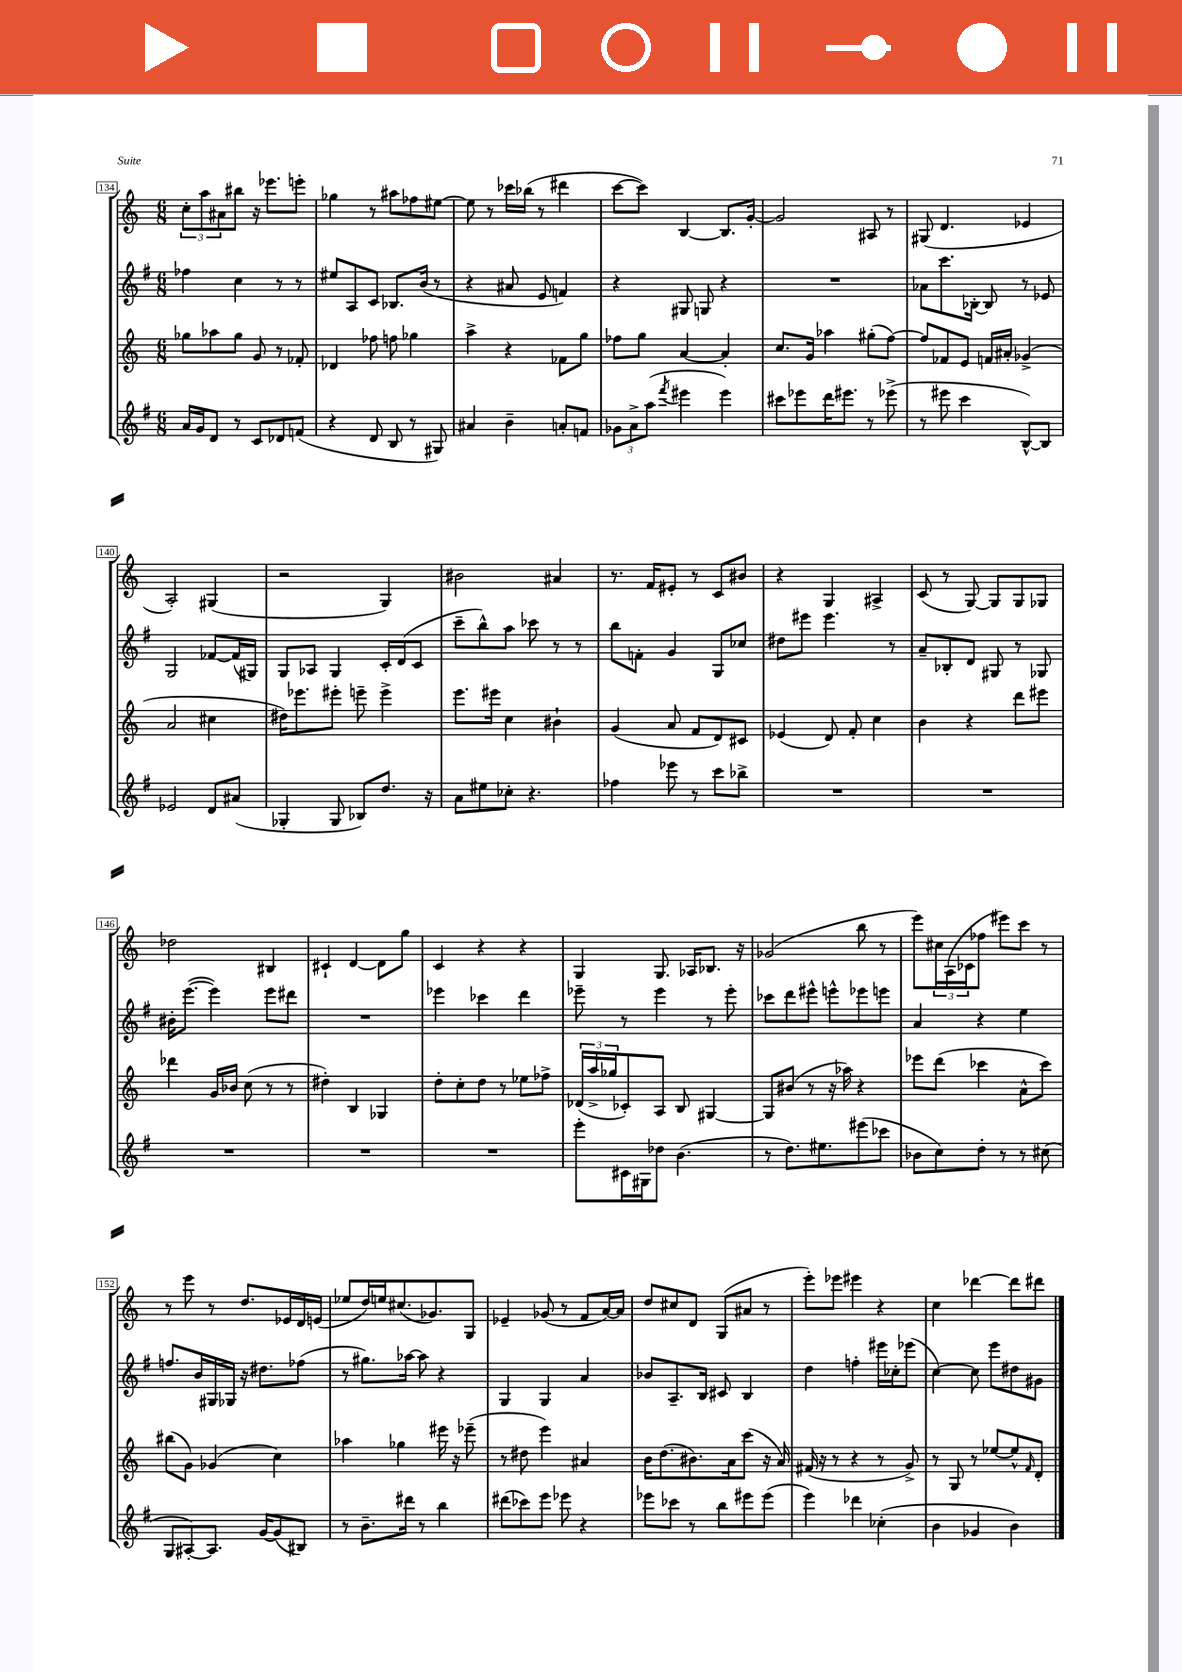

**kern	**kern	**kern	**kern
*part4	*part3	*part2	*part1
*staff4	*staff3	*staff2	*staff1
*clefG2	*clefG2	*clefG2	*clefG2
*k[f#]	*k[]	*k[f#]	*k[]
*M6/8	*M6/8	*M6/8	*M6/8
=134	=134	=134	=134
16a/LL	8gg-X\L	4ff-X\	12cc'\L
16g/J	.	.	.
.	.	.	12aa\
8d/J	8aa-X\	.	.
.	.	.	12a#X\
8r	8gg-\J	4cc\	8bb#X\J
8c/L	8g/	.	16r
.	.	.	8.eee-X\L
8d-X/	8r	8r	.
(8fn/J	8f-X'/	8r	8eeen'\J
=135	=135	=135	=135
4r	4d-X/	8ee#X/L	4gg-X\
.	.	8A/	.
8d/	8ff-X\	8c/J	8r
8B/	8ffn\	8.B-X/L	8aa#X\L
8r	4gg-X\	.	8ff-X\
.	.	(16b/Jk	.
8G#X/)	.	8r	[8ee#X\J
=136	=136	=136	=136
4a#X/	4aa^\	4r	8ee#\]
.	.	.	8r
4b~\	4r	8a#X/	16ccc-X\LL
.	.	.	(16bb-X\JJ
.	.	8e/	8r
8an'/L	8f-X\L	4fn/)	4ddd#X\
8fn/J	8gg\J	.	.
=137	=137	=137	=137
12g-X\L	8ff-X\L	4r	[8ccc\L
12a^\	.	.	.
.	8gg\J	.	8ccc\J])
(12aa\J	.	.	.
8qfff#/	.	.	.
4eee#X\	[4a/	8G#X/	[4B/
.	.	8Gn/	.
4eee#\)	4a'/]	4r	8.B/L]
.	.	.	[16g'/Jk
=138	=138	=138	=138
8ccc#X\L	8.cc/L	2.r	2g/]
8eee-X\	.	.	.
.	16g/Jk	.	.
16ddd\K	4aa-X\	.	.
8.eee#X\J	.	.	.
8r	(8gg#X'\L	.	8A#X/
(8eee-X^\	[8ff\J)	.	8r
=139	=139	=139	=139
8r	8ff/L]	8a-X\L	(8G#X/
8eee#X\	8f-X/	8.ccc\	4.d/
4ccc\	8e/J	.	.
.	.	[16B-X'\Jk	.
.	16fn/LL	8B-/]	.
.	16a#X'/JJ	.	.
[8B^^/L)	(4g-X^/	8r	4e-X/
8B/J]	.	8e-X/	.
!!LO:LB:g=z
=140	=140	=140	=140
2e-X/	2a/	2G/	2A'/)
8d/L	4cc#X\	[8f-X/L	(4G#X/
(8a#X/J	.	(16f-/L]	.
.	.	16G#X/JJ)	.
=141	=141	=141	=141
4G-X'/	16dd#X\KL)	8G/L	2r
.	8.eee-X\	.	.
.	.	8A-X/J	.
8G-/	8eee#X'\J	4G/	.
8B-X/L)	8eeen~\	.	.
8.dd/J	4eee^\	16c'/LL	4G/)
.	.	(16d/J	.
.	.	8c/J	.
16r	.	.	.
=142	=142	=142	=142
8a\L	8.eee\L	8ccc~\L	2b#X\
8ee#X\	.	8bb^^\)	.
.	16eee#X\Jk	.	.
8cc-X'\J	4cc\	8aa\J	.
4.r	.	8ccc-X\	.
.	4b#X`\	8r	4a#X/
.	.	8r	.
=143	=143	=143	=143
4ff-X\	(4g/	8bb\L	8.r
.	.	8fn'\J	.
.	.	.	16f/KL
8eee-X\	8a/	4g/	8e#X'/J
8r	8f/L	.	8r
8ccc\L	8d/)	8G/L	8c/L
8bb-X^\J	8c#X/J	8cc-X/J	8b#X/J
=144	=144	=144	=144
2.r	(4e-X/	8dd#X\L	4r
.	.	8eee#X\J	.
.	8d/)	4.eee#\	4G/
.	8f'/	.	.
.	4cc\	.	4A#X^/
.	.	8r	.
=145	=145	=145	=145
2.r	4b\	8a~/L	(8c/
.	.	8B-X'/	8r
.	4r	8d/J	[8G/)
.	.	8G#X/	8G/L]
.	8ddd\L	8r	8G/
.	8eee#X\J	8G-X/	8G-X/J
!!LO:LB:g=z
=146	=146	=146	=146
2.r	4ddd-X\	16b#X'\KL	2dd-X\
.	.	([8.eee\J	.
.	16g/LL	4eee\])	.
.	16b-X/JJ	.	.
.	(8cc\	.	.
.	8r	8eee\L	4B#X/
.	8r	8ddd#X\J	.
=147	=147	=147	=147
2.r	4dd#X'\)	2.r	4c#X`/
.	4B/	.	[4d/
.	4G-X/	.	8d\L]
.	.	.	8gg\J
=148	=148	=148	=148
2.r	8dd'\L	4eee-X\	4c/
.	8cc'\	.	.
.	8dd\J	4ccc-X\	4r
.	8r	.	.
.	8ee-X\L	4ddd\	4r
.	8ff-X^\J	.	.
=149	=149	=149	=149
8eee'\L	(24d-X/LL	8eee-X~\	4G/
.	24aa^/	.	.
.	24gg-X/J	.	.
16c#X\L	8c-X'/)	8r	.
16G#X\J	.	.	.
8dd-X\J	8A/J	4eee-\	8.G/
(4.b\	8B/	.	.
.	.	.	16A-X/KL
.	[4G#X/	8r	8.B-X/J
.	.	8eee-'\	.
.	.	.	16r
=150	=150	=150	=150
8r	8G#/L]	8ccc-X\L	(2g-X/
8.dd\L)	(8b#X/J	8ddd\	.
.	8r	8eee#X^^\J	.
8.ee#X\	.	.	.
.	16r	8eeen^^\L	.
.	16aa-X\)	.	.
(8eee#X\	4r	8eee-X\	8bb\
8ccc-X\J	.	8eeen\J	8r
=151	=151	=151	=151
8b-X\L	8eee-X\L	4a/	8eee\L)
8cc\)	(8ddd\J	.	24cc#X\L
.	.	.	(24A\
.	.	.	24c-X\J
8dd'\J	4ccc-X\	4r	8ff-X\J
8r	.	.	8eee#X\L)
8r	8a^^\L	4ee\	8ccc\J
(8cc#X\	8ccc-\J)	.	8r
!!LO:LB:g=z
=152	=152	=152	=152
8G/L	(8bb#X\L	8.ffn/L	8r
[8A#X'/)	8g\J)	.	8eee\
.	.	16b/L	.
8.A#/J]	(4g-X/	16G#X/	8r
.	.	16G-X/JJ	.
.	.	16r	8.dd/L
[16g/KL	.	8.dd#X\L	.
(8g/]	4cc\)	.	.
.	.	.	16e-X/L
8B#X/J)	.	(8ff-X\J	16d/
.	.	.	(16en/JJ
=153	=153	=153	=153
8r	4aa-X\	8r	8ee-X/L
8.b~\L	.	8.gg#X\L)	16dd/L)
.	.	.	16een/J
.	4gg-X\	.	(8.cc#X/
16ddd#X\Jk	.	[16aa-X\Jk	.
8r	.	8aa-\]	.
.	.	.	8.g-X/)
4bb\	16eee#X\	4r	.
.	16r	.	.
.	(8eee-X~\	.	8G/J
=154	=154	=154	=154
(8ddd#X\L	8r	4G/	4e-X~/
8ccc-X\)	8dd#X\	.	.
8eee\J	4eee\)	4G/	(8g-X/
8eee-X\	.	.	8r
4r	4a#X/	4a/	8f/L
.	.	.	[16a/L)
.	.	.	16a/JJ]
=155	=155	=155	=155
8eee-X\L	16b\KL	8b-X/L	8dd/L
.	(8.dd\	.	.
8ccc-X\J	.	8.A~/	8cc#X/
8r	8.b#X\)	.	8d/J
.	.	16B/Jk	.
8bb\L	.	8c#X/	(8G/L
.	16a\k	.	.
8eee#X\	(8ccc\J	4B/	8a#X/J
(8eee#\J	16r	.	8r
.	16a/)	.	.
=156	=156	=156	=156
4eee\)	(16f#X/	4dd\	8eee'\L)
.	16r	.	.
.	8r	.	8eee-X\J
4ddd-X\	4r	4ffn'\	4eee#X\
(4cc-X'\	8r	16eee#X\LL	4r
.	.	16cc-X'\J	.
.	8g^/)	(8eee-X\J	.
=157	=157	=157	=157
4b\	8r	[4cc\)	4cc\
.	8G/	.	.
4g-X/	8r	8cc\]	[4ddd-X\
.	[8ee-X/L	8eee\L	.
4b\)	8ee-^^/]	8dd#X\	8ddd-\L]
.	16qqf/	.	.
.	8d'/J	8g#X\J	8ddd#X\J
==	==	==	==
*-	*-	*-	*-
